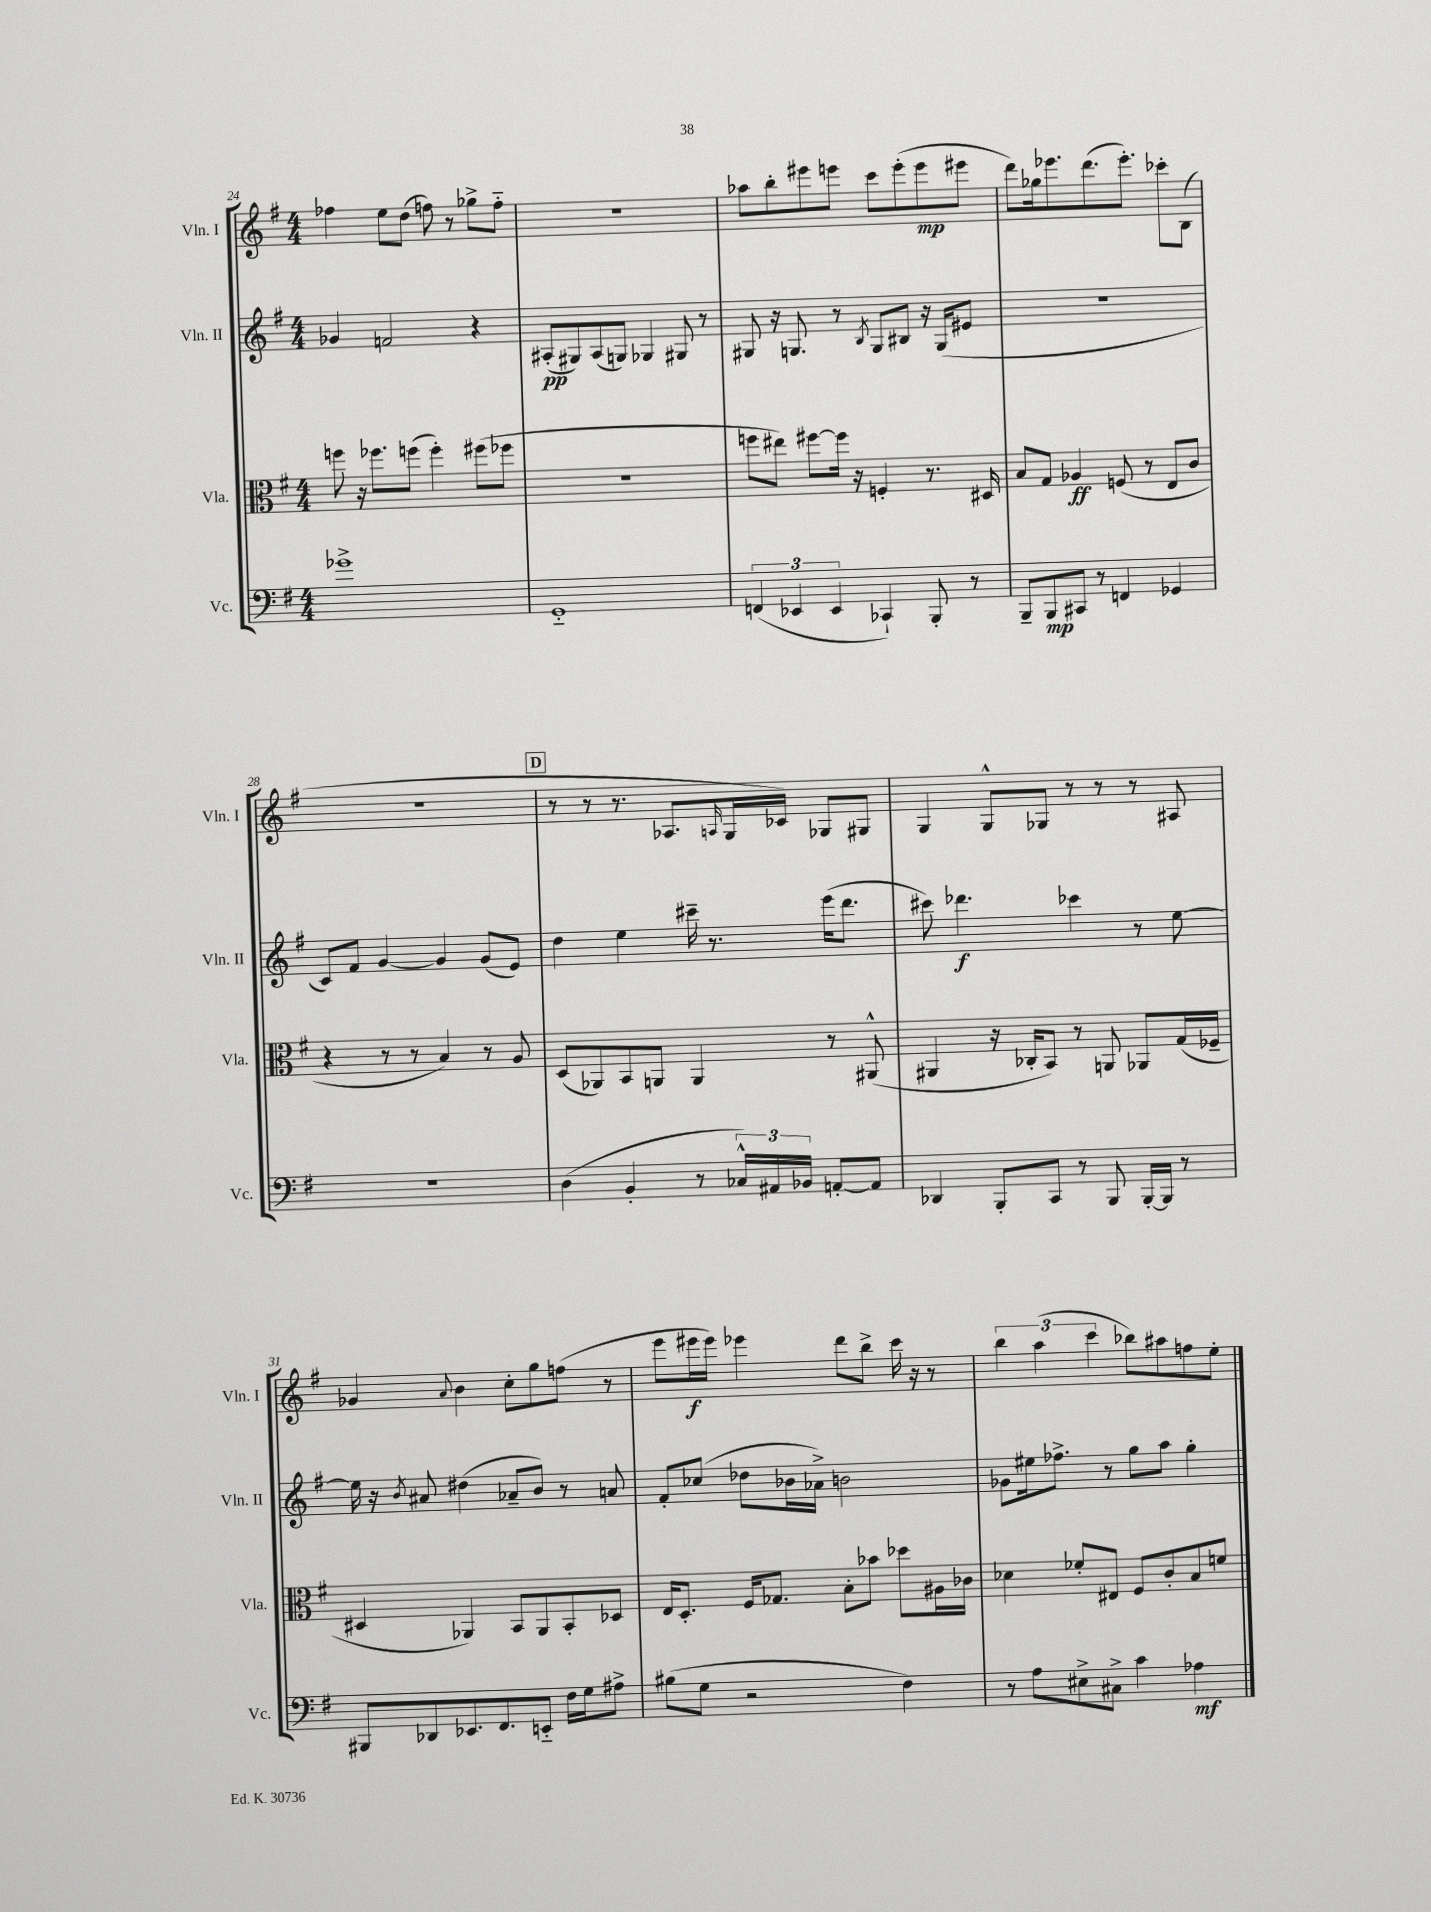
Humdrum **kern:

**kern	**dynam	**kern	**dynam	**kern	**dynam	**kern	**dynam
*part4	*part4	*part3	*part3	*part2	*part2	*part1	*part1
*staff4	*staff4	*staff3	*staff3	*staff2	*staff2	*staff1	*staff1
*I"Vc.	*	*I"Vla.	*	*I"Vln. II	*	*I"Vln. I	*
*I'Vc.	*	*I'Vla.	*	*I'Vln. II	*	*I'Vln. I	*
*clefF4	*	*clefC3	*	*clefG2	*	*clefG2	*
*k[f#]	*	*k[f#]	*	*k[f#]	*	*k[f#]	*
*M4/4	*	*M4/4	*	*M4/4	*	*M4/4	*
=24	=24	=24	=24	=24	=24	=24	=24
1g-X^	.	8ffn\	.	4g-X/	.	4ff-X\	.
.	.	16r	.	.	.	.	.
.	.	8.ff-X\L	.	.	.	.	.
.	.	.	.	2fn/	.	8ee\L	.
.	.	(8ffn\J	.	.	.	(8dd\J	.
.	.	4ff'\)	.	.	.	8ffn\)	.
.	.	.	.	.	.	8r	.
.	.	(8ff#X\L	.	4r	.	8gg-X^\L	.
.	.	8ff-X\J	.	.	.	8ff\J	.
=25	=25	=25	=25	=25	=25	=25	=25
1GG	.	1r	.	(8A#X'/L	pp	1r	.
.	.	.	.	8G#X/)	.	.	.
.	.	.	.	(8A#/	.	.	.
.	.	.	.	8Gn/J)	.	.	.
.	.	.	.	4G-X/	.	.	.
.	.	.	.	8G#X/	.	.	.
.	.	.	.	8r	.	.	.
=26	=26	=26	=26	=26	=26	=26	=26
(6FFn/	.	8ffn\L	.	8G#X/	.	8aa-X\L	.
.	.	8ee#X\J)	.	16r	.	8bb'\	.
6EE-X/	.	.	.	.	.	.	.
.	.	.	.	8.Gn/	.	.	.
.	.	[8ff#X\L	.	.	.	8eee#X\	.
6EE-/	.	.	.	.	.	.	.
.	.	16ff#\Jk]	.	8r	.	8eeen\J	.
.	.	16r	.	.	.	.	.
.	.	.	.	8qB/	.	.	.
4CC-X`/)	.	4Fn'/	.	8G/L	.	8ccc\L	.
.	.	.	.	8B#X/J	.	(8eee'\	.
8BBB'/	.	8.r	.	16r	.	8eee\	mp
.	.	.	.	(16G/KL	.	.	.
8r	.	.	.	8e#X/J	.	8eee#X\J	.
.	.	16D#X/	.	.	.	.	.
=27	=27	=27	=27	=27	=27	=27	=27
8BBB~/L	.	8B/L	.	1r	.	8ddd\L)	.
8BBB/	mp	8G/J	.	.	.	16gg-X\k	.
.	.	.	.	.	.	8.eee-X\	.
8CC#X/J	.	4A-X/	ff	.	.	.	.
8r	.	.	.	.	.	(8.ddd\	.
4FFn/	.	(8Fn/	.	.	.	.	.
.	.	.	.	.	.	8.eee-'\J)	.
.	.	8r	.	.	.	.	.
4GG-X/	.	8E/L	.	.	.	8ccc-X'\L	.
.	.	8c/J	.	.	.	(8B\J	.
!!LO:LB:g=z
=28	=28	=28	=28	=28	=28	=28	=28
1r	.	4r	.	8c/L)	.	1r	.
.	.	.	.	8f#/J	.	.	.
.	.	8r	.	[4g/	.	.	.
.	.	8r	.	.	.	.	.
.	.	4B/)	.	4g/]	.	.	.
.	.	8r	.	(8g/L	.	.	.
.	.	8A/	.	8e/J)	.	.	.
!!LO:REH:place=s1:t=D
=29	=29	=29	=29	=29	=29	=29	=29
(4D\	.	(8D/L	.	4dd\	.	8r	.
.	.	8AA-X/)	.	.	.	8r	.
4BB'/	.	8BB/	.	4ee\	.	8.r	.
.	.	8AAn/J	.	.	.	.	.
.	.	.	.	.	.	8.A-X/L	.
8r	.	4AA/	.	16ccc#X~\	.	.	.
.	.	.	.	8.r	.	.	.
.	.	.	.	.	.	16qqAn/	.
24C-X^^/LL)	.	.	.	.	.	16G/L	.
24AA#X/	.	.	.	.	.	.	.
.	.	.	.	.	.	16c-X/JJ)	.
24BB-X/JJ	.	.	.	.	.	.	.
[8AAn'/L	.	8r	.	(16eee\KL	.	8G-X/L	.
.	.	.	.	8.ddd\J	.	.	.
8AA/J]	.	(8AA#X^^/	.	.	.	8G#X/J	.
=30	=30	=30	=30	=30	=30	=30	=30
4DD-X/	.	4AA#X/	.	8ccc#X\)	.	4G/	.
.	.	.	.	4.ddd-X\	f	.	.
8BBB'/L	.	16r	.	.	.	8G^^/L	.
.	.	16C-X'/KL	.	.	.	.	.
8CC/J	.	8BB/J)	.	.	.	8G-X/J	.
8r	.	8r	.	4ccc-X\	.	8r	.
8BBB/	.	8AAn/	.	.	.	8r	.
[16BBB'/LL	.	8AA-X/L	.	8r	.	8r	.
16BBB/JJ]	.	.	.	.	.	.	.
8r	.	(16G/L	.	[8ee\	.	8A#X/	.
.	.	16F-X~/JJ	.	.	.	.	.
!!LO:LB:g=z
=31	=31	=31	=31	=31	=31	=31	=31
8BBB#X/L	.	4D#X/	.	16ee\]	.	4g-X/	.
.	.	.	.	16r	.	.	.
.	.	.	.	8qb/	.	.	.
8DD-X/	.	.	.	8a#X/	.	.	.
.	.	.	.	.	.	8qqa/	.
8.EE-X/	.	4AA-X/)	.	(4dd#X\	.	4b\	.
8.FF#/	.	.	.	.	.	.	.
.	.	8BB/L	.	8a-X~/L	.	8cc'\L	.
8EEn/J	.	8AA-/	.	8b/J)	.	8gg\	.
16F#\LL	.	8BB'/	.	8r	.	(8ffn\J	.
16G\J	.	.	.	.	.	.	.
8A#X^\J	.	8D-X/J	.	8an/	.	8r	.
=32	=32	=32	=32	=32	=32	=32	=32
(8B#X\L	.	16E/KL	.	8f#'/L	.	8eee\L	.
.	.	8.D'/J	.	.	.	.	.
8G\J	.	.	.	(8cc-X/J	.	16eee#X\L	f
.	.	.	.	.	.	16eee#\JJ)	.
2r	.	16F#/KL	.	8dd-X\L	.	4eee-X\	.
.	.	8.G-X/J	.	.	.	.	.
.	.	.	.	16b-X\L	.	.	.
.	.	.	.	16a-X^\JJ)	.	.	.
.	.	8B'\L	.	2bn\	.	8ddd\L	.
.	.	8b-X\J	.	.	.	8bb^\J	.
4F#\)	.	8dd-X\L	.	.	.	16ccc\	.
.	.	.	.	.	.	16r	.
.	.	16A#X\L	.	.	.	8r	.
.	.	16c-X\JJ	.	.	.	.	.
=33	=33	=33	=33	=33	=33	=33	=33
8r	.	4d-X\	.	8g-X\L	.	6bb\	.
8A\L	.	.	.	16ee#X\k	.	.	.
.	.	.	.	.	.	(6aa\	.
.	.	.	.	8.ff-X^\J	.	.	.
8E#X^\	.	8f-X'/L	.	.	.	.	.
.	.	.	.	.	.	6ccc\	.
8C#X^\J	.	8E#X/J	.	8r	.	.	.
4c\	.	8F#/L	.	8gg\L	.	8bb-X\L)	.
.	.	8c'/	.	8aa\J	.	8aa#X\	.
4A-X\	mf	8B/	.	4gg'\	.	8ffn\	.
.	.	8fn/J	.	.	.	8ee'\J	.
==	==	==	==	==	==	==	==
*-	*-	*-	*-	*-	*-	*-	*-
